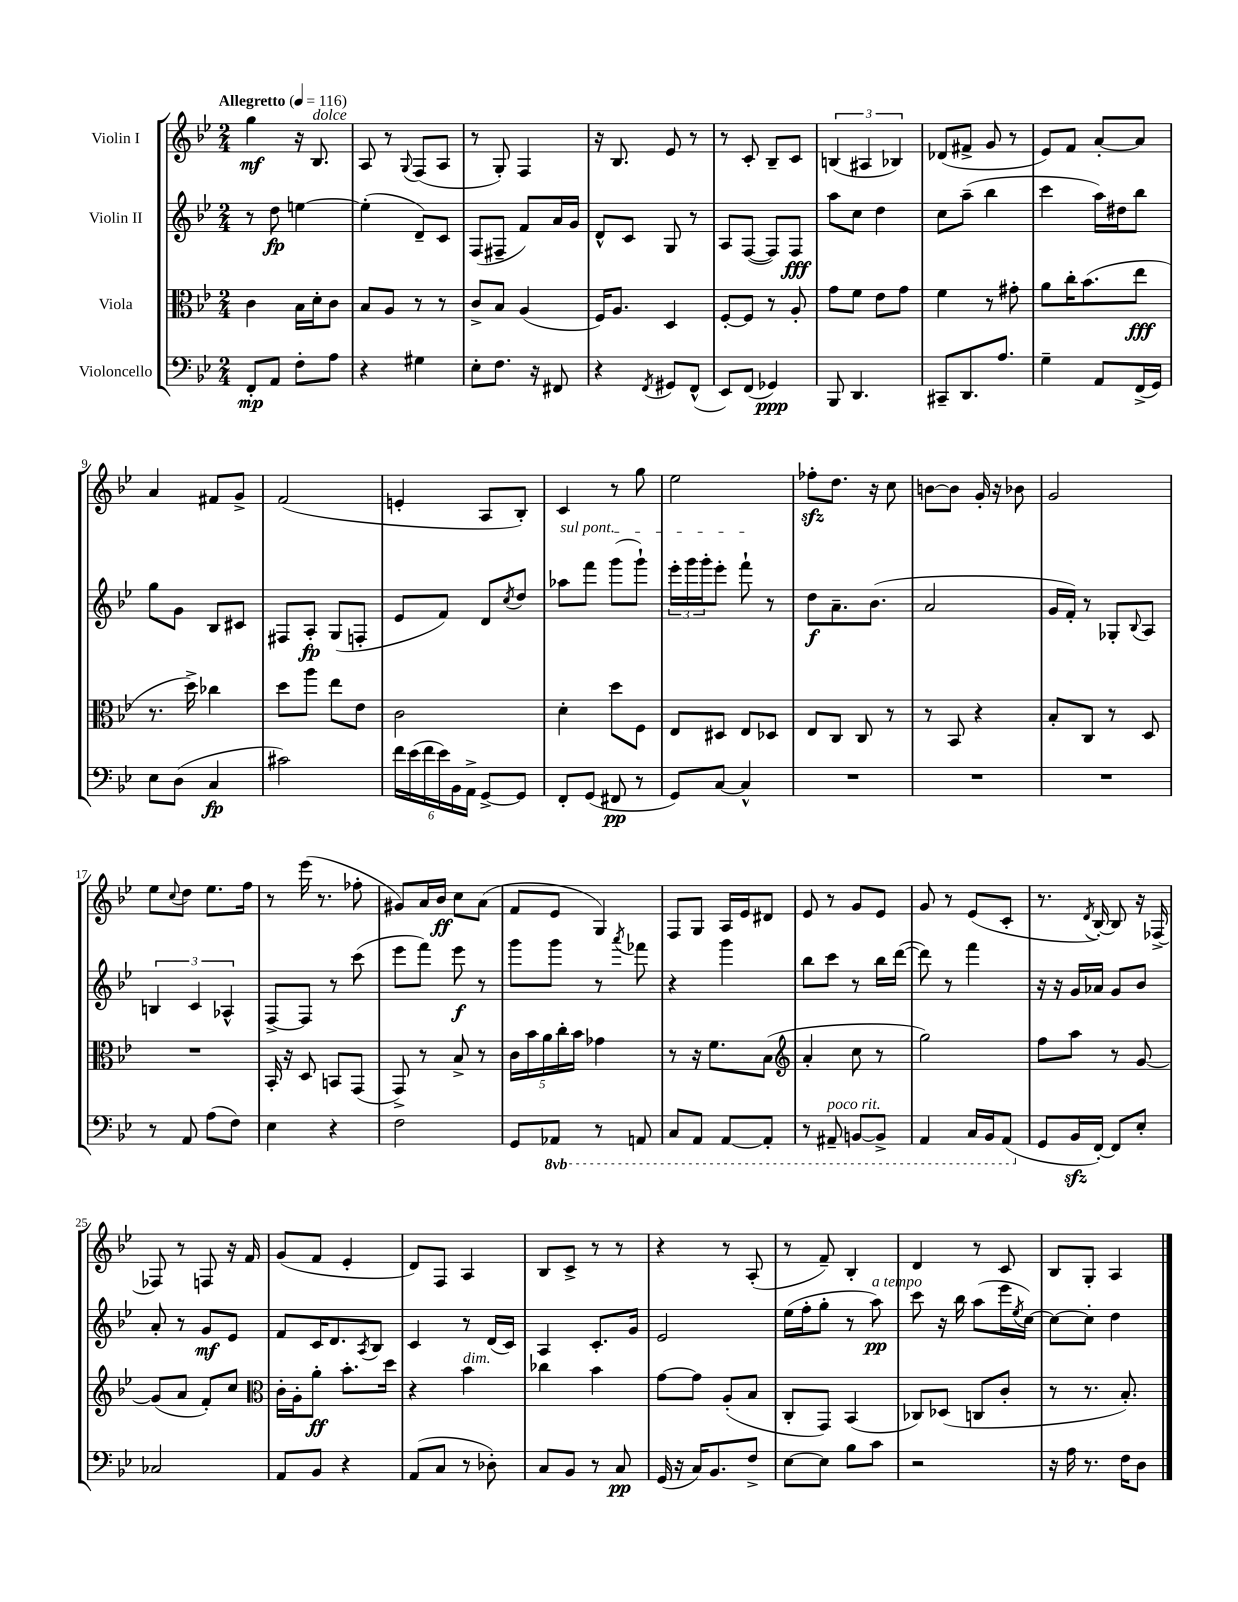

**kern	**kern	**kern	**kern
*staff4	*staff3	*staff2	*staff1
*clefF4	*clefC3	*clefG2	*clefG2
*k[b-e-]	*k[b-e-]	*k[b-e-]	*k[b-e-]
*M2/4	*M2/4	*M2/4	*M2/4
*MM116	*MM116	*MM116	*MM116
8FF'/L	4c\	8r	4gg\
8AA/J	.	8dd\	.
8F'\L	16B-\LL	[4ee\	16r
.	16d'\J	.	8.B-/
8A\J	8c\J	.	.
=	=	=	=
4r	8B-/L	(4ee'\]	8A/
.	8A/J	.	8r
.	.	.	8qqG/
4G#\	8r	8d~/L)	(8F/L
.	8r	8c/J	8A/J
=	=	=	=
8E-'\L	8c^/L	(8F/L	8r
8.F\J	8B-/J	8F#~/J	8G'/)
.	(4A/	8f/L)	4F/
16r	.	.	.
8FF#/	.	16a/L	.
.	.	16g/JJ	.
=	=	=	=
4r	16F/LK)	8d^^/L	16r
.	8.A/J	.	8.B-/
.	.	8c/J	.
8qFF/	.	.	.
8GG#/L	4D/	8G/	8e-/
(8FF^^/J	.	8r	8r
=	=	=	=
8EE-/L)	[8F'/L	8A/L	8r
(8FF/J	8F/]J	([8F/J	8c'/
4GG-/)	8r	8F/]L)	8B-~/L
.	8A'/	8F/J	8c/J
=	=	=	=
8BBB-/	8g\L	8aa\L	(6B/
4.DD/	8f\J	8cc\J	.
.	.	.	6A#/
.	8e-\L	4dd\	.
.	.	.	6B-/)
.	8g\J	.	.
=	=	=	=
8CC#~/L	4f\	8cc\L	(8d-/L
8.DD/	.	(8aa~\J	8f#^/J
.	8r	4bb-\	8g/
8.A/J	.	.	.
.	8g#'\	.	8r
=	=	=	=
4G~\	8a\L	4ccc\	8e-/L)
.	16cc'\K	.	8f/J
.	(8.b-\	.	.
8AA/L	.	16aa\LL)	[8a'/L
.	.	16dd#\J	.
(16FF^/L	8ee-\J	8bb-\J	8a/]J
16GG/JJ)	.	.	.
=	=	=	=
8E-\L	8.r	8gg\L	4a/
(8D\J	.	8g\J	.
.	16dd^\)	.	.
4C/	4cc-\	8B-/L	8f#/L
.	.	8c#/J	8g^/J
=	=	=	=
2c#\)	8dd\L	8F#/L	(2f/
.	8aa\J	8A'/J	.
.	8ee-\L	(8G/L	.
.	8e-\J	8F'/J	.
=	=	=	=
24f\LL	2c\	8e-/L	4e'/
(24e-\	.	.	.
24f\	.	.	.
24e-\)	.	8f/J)	.
24BB-\	.	.	.
24AA^\JJ	.	.	.
[8GG^/L	.	8d/L	8A/L
.	.	8qcc/	.
8GG/]J	.	8dd/J	8B-'/J)
=	=	=	=
8FF'/L	4d'\	8aa-\L	4c/
(8GG/J	.	8fff\J	.
8FF#/	8dd\L	(8ggg\L	8r
8r	8F\J	8ggg`\J)	8gg\
=	=	=	=
8GG/L)	8E-/L	24eee-'\LL	2ee-\
.	.	24ggg\	.
.	.	24ggg'\J	.
[8C/J	8D#/J	8eee-'\J	.
4C^^/]	8E-/L	8fff`\	.
.	8D-/J	8r	.
=	=	=	=
2r	8E-/L	8dd\L	8ff-'\L
.	8C/J	8.a~\	8.dd\J
.	8C/	.	.
.	.	(8.b-\J	16r
.	8r	.	8cc\
=	=	=	=
2r	8r	2a/	[8b\L
.	8BB-/	.	8b\]J
.	4r	.	16g'/
.	.	.	16r
.	.	.	8b-\
=	=	=	=
2r	8B-'/L	16g/LL	2g/
.	.	16f'/JJ)	.
.	8C/J	8r	.
.	8r	8G-'/L	.
.	.	8qqB-/	.
.	8D/	8A/J	.
=	=	=	=
8r	2r	6B/	8ee-\L
.	.	.	8qqcc/
8AA/	.	.	8dd\J
.	.	6c/	.
(8A\L	.	.	8.ee-\L
.	.	6A-^^/	.
8F\J)	.	.	.
.	.	.	16ff\Jk
=	=	=	=
4E-\	16BB-'/	[8F^/L	8r
.	16r	.	.
.	8D/	8F/]J	(16eee-\
.	.	.	8.r
4r	8BB/L	8r	.
.	(8GG/J	(8ccc\	8ff-'\
=	=	=	=
2F\	8GG^/)	8eee-\L	8g#/L)
.	8r	8fff\J)	16a/L
.	.	.	16b-/JJ
.	8B-^/	8eee-\	8cc\L
.	8r	8r	(8a\J
=	=	=	=
8GG/L	20c\LL	8ggg\L	8f/L
.	20b-\	.	.
.	20a\	.	.
8AAA-/J	.	8ggg\J	8e-/J
.	20cc'\	.	.
.	20b-\JJ	.	.
8r	4g-\	8r	4G/)
.	.	8qaaa/	.
8AAA/	.	8fff-\	.
=	=	=	=
8CC/L	8r	4r	8F/L
8AAA/J	16r	.	8G/J
.	8.f\L	.	.
[8AAA/L	.	4ggg\	16A/LL
.	.	.	16e-/J
8AAA'/]J	(8B-\J	.	8d#/J
=	=	=	=
*	*clefG2	*	*
8r	4a'/	8bb-\L	8e-/
8AAA#~/	.	8ccc\J	8r
[8BBB/L	8cc\	8r	8g/L
8BBB^/]J	8r	16bb-\LL	8e-/J
.	.	([16ddd\JJ	.
=	=	=	=
4AAA/	2gg\)	8ddd\])	8g/
.	.	8r	8r
16CC/LL	.	4fff\	(8e-/L
16BBB-/J	.	.	.
(8AAA/J	.	.	8c'/J
=	=	=	=
8GG/L	8ff\L	16r	8.r
.	.	16r	.
16BB-/L	8aa\J	16g/LL	.
.	.	.	8qd/
[16FF'/JJ)	.	16a-/JJ	[16B-'/)
8FF/]L	8r	8g/L	8B-/]
8E-'/J	[8g/	8b-/J	16r
.	.	.	[16F-^/
=	=	=	=
2C-/	(8g/]L	8a'/	8F-/]
.	8a/J	8r	8r
.	8f'/L)	8g/L	8F/
.	8cc/J	8e-/J	16r
.	.	.	16f/
=	=	=	=
*	*clefC3	*	*
8AA/L	16c'\LL	8f/L	(8g/L
.	16A'\J	.	.
8BB-/J	8a'\J	16c/K	8f/J
.	.	8.d/	.
4r	8.b-'\L	.	4e-'/
.	.	8qA/	.
.	.	8B-/J	.
.	16dd\Jk	.	.
=	=	=	=
(8AA/L	4r	4c/	8d/L)
8C/J	.	.	8F/J
8r	4b-\	8r	4A/
8D-'\)	.	(16d/LL	.
.	.	16c/JJ)	.
=	=	=	=
8C/L	4cc-\	4A/	8B-/L
8BB-/J	.	.	8c^/J
8r	4b-\	8.c'/L	8r
8C/	.	.	8r
.	.	16g/Jk	.
=	=	=	=
(16GG/	[8g\L	2e-/	4r
16r	.	.	.
16C/LK)	8g\]J	.	.
8.BB-/	.	.	.
.	(8A'/L	.	8r
8F^/J	8B-/J	.	(8A'/
=	=	=	=
[8E-\L	8C'/L	(16ee-\LL	8r
.	.	16ff'\J	.
8E-\]J	8GG/J)	8gg'\J	8f~/)
8B-\L	(4BB-/	8r	4B-'/
8c\J	.	8aa\)	.
=	=	=	=
2r	8C-/L)	8ccc\	4d/
.	(8D-/J	16r	.
.	.	16bb-\	.
.	8C/L	(8aa\L	8r
.	8c'/J	16eee-\L	8c/
.	.	8qee-/	.
.	.	[16cc\JJ)	.
=	=	=	=
16r	8r	8cc\_L	8B-/L
16A\	.	.	.
8.r	8.r	8cc'\]J	8G'/J
.	.	4dd\	4A/
16F\LK	8.B-'/)	.	.
8D\J	.	.	.
==	==	==	==
*-	*-	*-	*-
